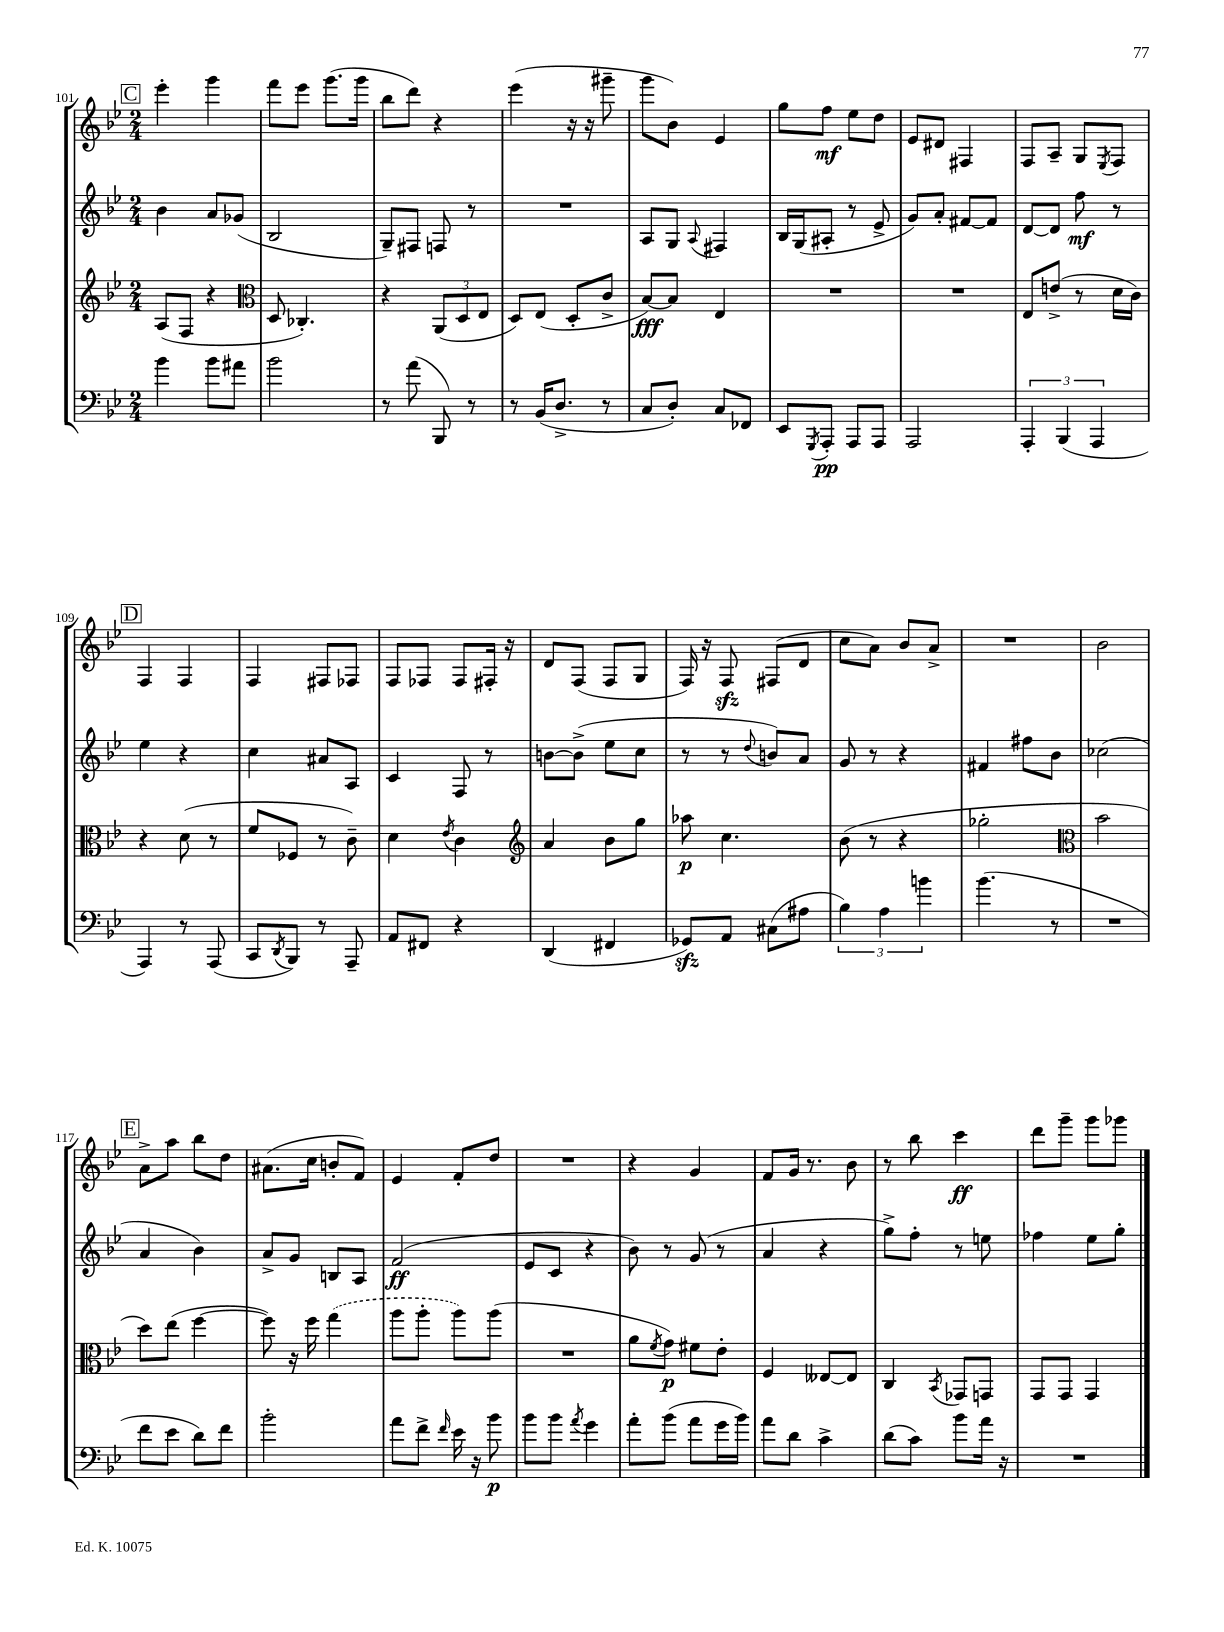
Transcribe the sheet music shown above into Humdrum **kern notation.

**kern	**kern	**kern	**kern
*staff4	*staff3	*staff2	*staff1
*clefF4	*clefG2	*clefG2	*clefG2
*k[b-e-]	*k[b-e-]	*k[b-e-]	*k[b-e-]
*M2/4	*M2/4	*M2/4	*M2/4
4b-	(8A	4b-	4eee-'
.	8F	.	.
8b-	4r	8a	4ggg
8a#	.	(8g-	.
=	=	=	=
*	*clefC3	*	*
2b-	8D	2B-	8fff
.	4.C-')	.	8eee-
.	.	.	(8.ggg
.	.	.	16ggg
=	=	=	=
8r	4r	8G~)	8bb-
(8a	.	8F#	8ddd)
8BBB-)	(12AA	8F	4r
.	12D	.	.
8r	.	8r	.
.	12E-	.	.
=	=	=	=
8r	8D)	2r	(4eee-
(16BB-	(8E-	.	.
8.D^	.	.	.
.	8D'	.	16r
.	.	.	16r
8r	8c^	.	8ggg#~
=	=	=	=
8C	[8B-)	8A	8ggg
8D')	8B-]	8G	8b-)
.	.	8qqA	.
8C	4E-	4F#	4e-
8FF-	.	.	.
=	=	=	=
8EE-	2r	16B-	8gg
.	.	(16G	.
8qGGG	.	.	.
8AAA'	.	8A#'	8ff
8AAA	.	8r	8ee-
8AAA	.	8e-^	8dd
=	=	=	=
2AAA	2r	8g)	8e-
.	.	8a'	8d#
.	.	[8f#	4F#
.	.	8f#]	.
=	=	=	=
6AAA'	8E-	[8d	8F
.	(8e^	8d]	8A~
(6BBB-	.	.	.
.	8r	8ff	8G
6AAA	.	.	.
.	.	.	8qE-
.	16d	8r	8F
.	16c)	.	.
=	=	=	=
4AAA)	4r	4ee-	4F
8r	(8d	4r	4F
(8AAA	8r	.	.
=	=	=	=
8CC	8f	4cc	4F
8qDD	.	.	.
8BBB-)	8F-	.	.
8r	8r	8a#	8F#
8AAA~	8c~)	8A	8F-
=	=	=	=
8AA	4d	4c	8F
8FF#	.	.	8F-
.	8qe-	.	.
4r	4c	8F	8F-
.	.	8r	16F#'
.	.	.	16r
=	=	=	=
*	*clefG2	*	*
(4DD	4a	[8b	8d
.	.	(8b^]	(8F
4FF#	8b-	8ee-	8F
.	8gg	8cc	8G
=	=	=	=
8GG-)	8aa-	8r	16F)
.	.	.	16r
8AA	4.cc	8r	8F
.	.	8qqdd	.
(8C#	.	8b)	(8F#
8A#	.	8a	8d
=	=	=	=
6B-)	(8b-	8g	8cc
.	8r	8r	8a)
6A	.	.	.
.	4r	4r	8b-
6b	.	.	.
.	.	.	8a^
=	=	=	=
(4.b-	2gg-'	4f#	2r
.	.	8ff#	.
8r	.	8b-	.
=	=	=	=
*	*clefC3	*	*
2r	2b-	(2cc-	2b-
=	=	=	=
8f	8dd)	4a	8a^
8e-	(8ee-	.	8aa
8d)	[4ff	4b-)	8bb-
8f	.	.	8dd
=	=	=	=
2b-'	8ff])	8a^	(8.a#
.	16r	8g	.
.	16ff	.	16cc
.	(4gg	8B	8b'
.	.	8A	8f)
=	=	=	=
8a	8aa	(2f	4e-
8f^	8aa'	.	.
16qqf	.	.	.
16e-	8aa)	.	8f'
16r	.	.	.
8b-	(8aa	.	8dd
=	=	=	=
8b-	2r	8e-	2r
8b-	.	8c	.
8qa	.	.	.
4g	.	4r	.
=	=	=	=
8a'	8a	8b-)	4r
.	8qf	.	.
(8b-	8g)	8r	.
8a	8f#	(8g	4g
16g	8e-'	8r	.
16b-)	.	.	.
=	=	=	=
8a	4F	4a	8f
8d	.	.	16g
.	.	.	8.r
4c^	[8E--	4r	.
.	8E--]	.	8b-
=	=	=	=
(8d	4C	8gg^)	8r
8c)	.	8ff'	8bb-
.	8qBB-	.	.
8b-	8GG-	8r	4ccc
16a	8GG	8ee	.
16r	.	.	.
=	=	=	=
2r	8GG	4ff-	8ddd
.	8GG	.	8ggg~
.	4GG	8ee-	8ggg
.	.	8gg'	8ggg-
==	==	==	==
*-	*-	*-	*-
